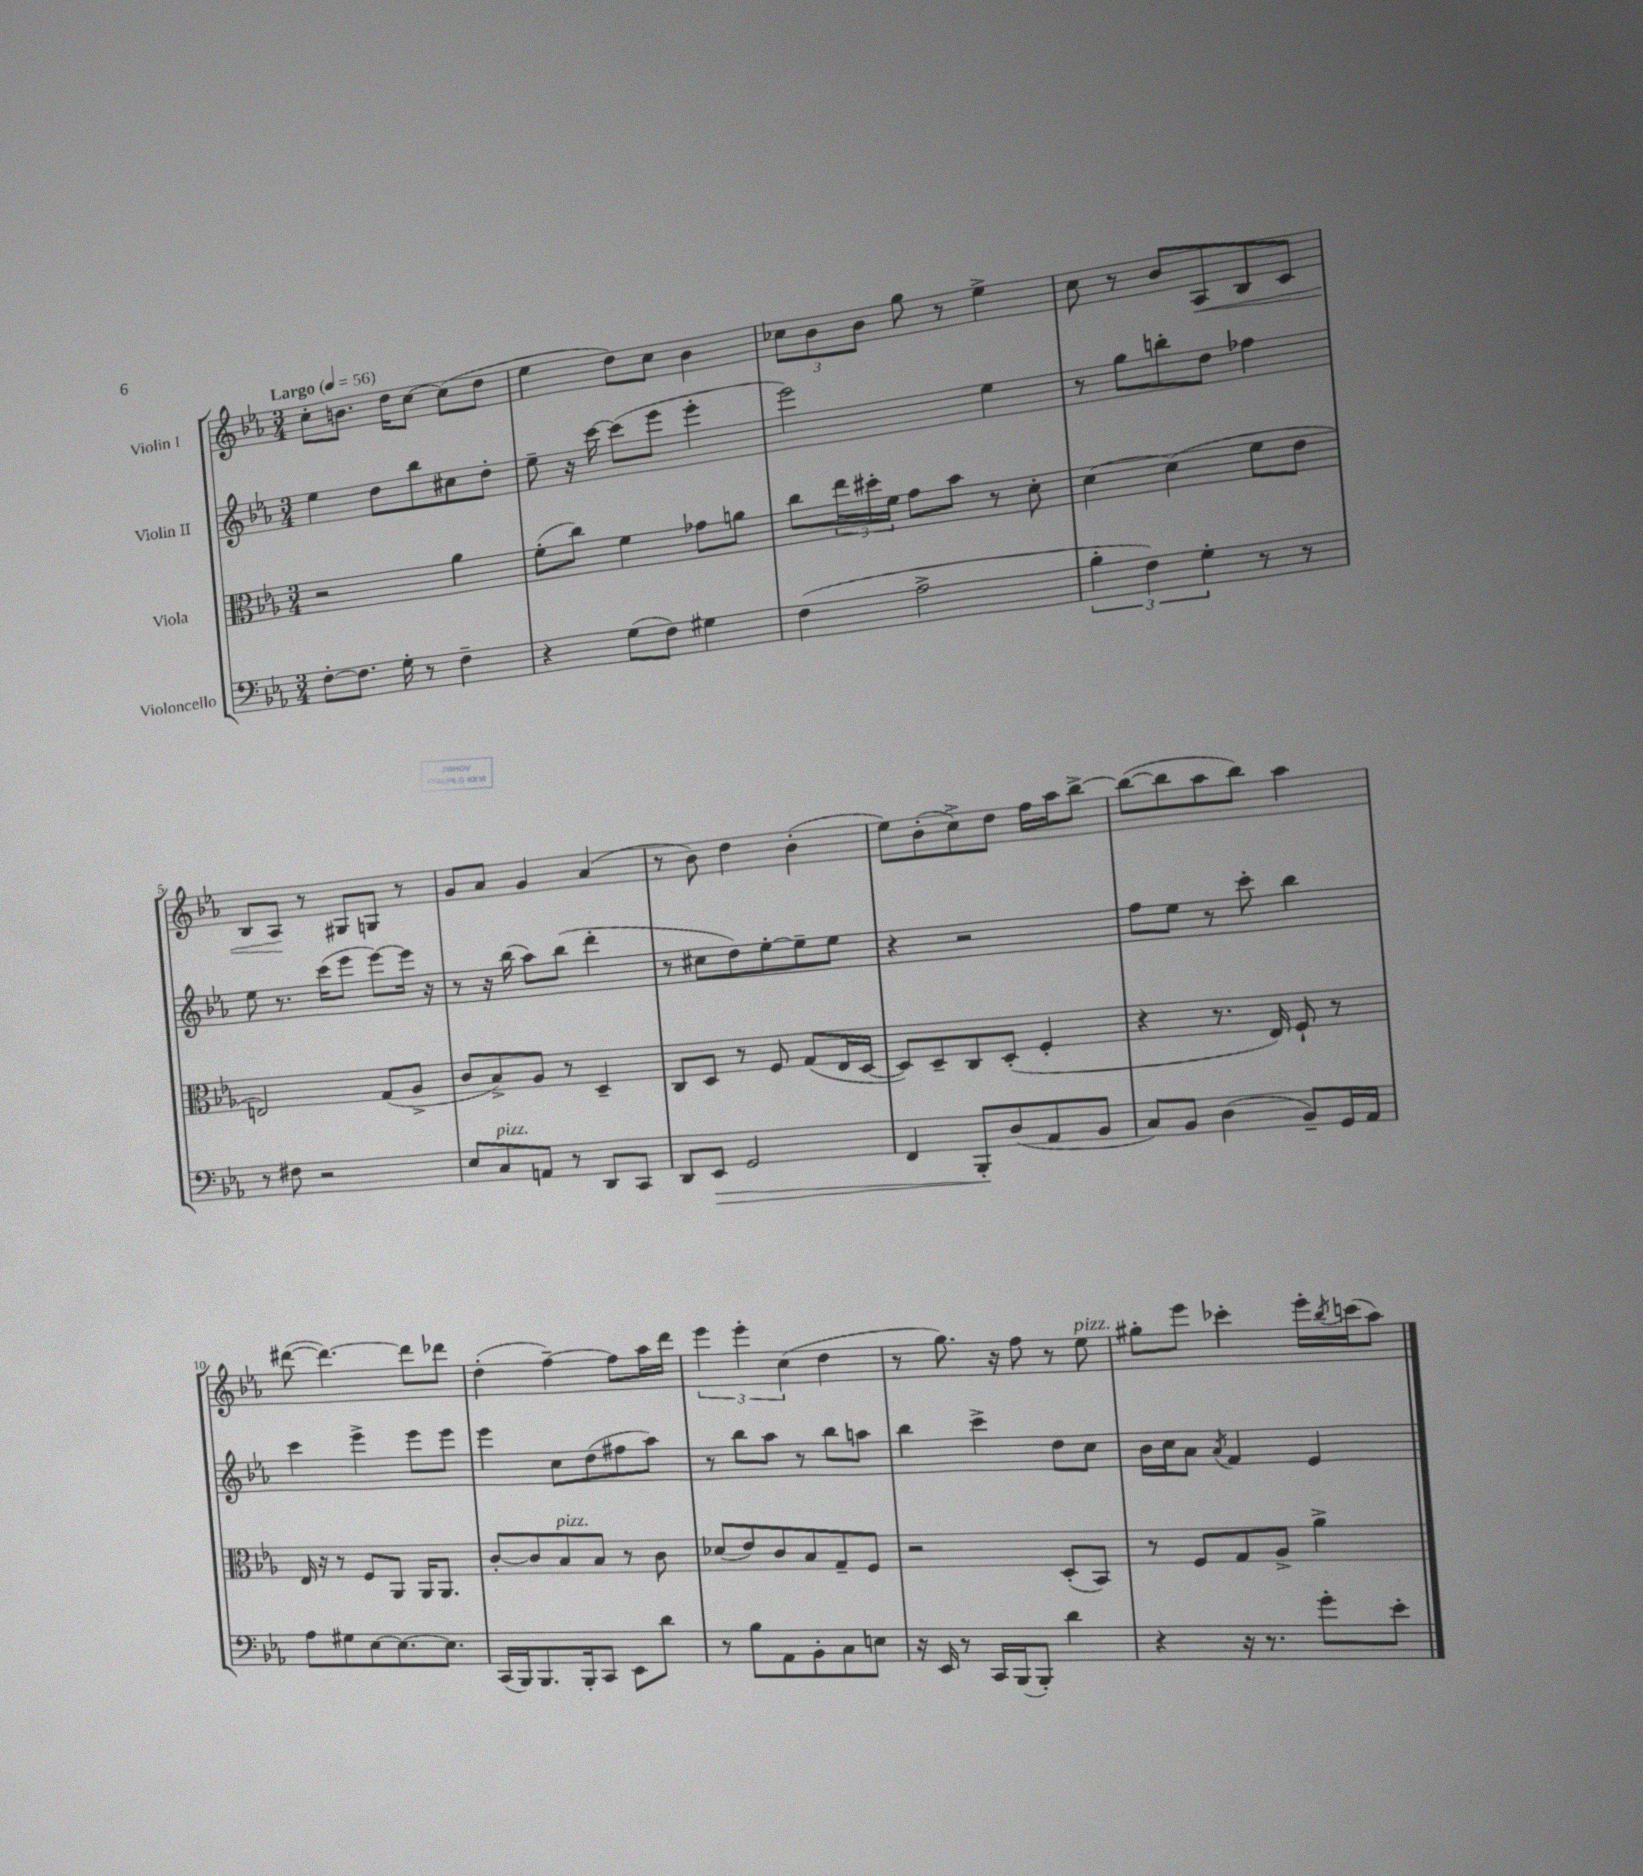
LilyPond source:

<<
\new StaffGroup <<
\new Staff = "s0" \with { instrumentName = "Violin I" } {
    \clef treble \key ees \major \numericTimeSignature \time 3/4 \tempo "Largo" 4 = 56
    c''8-. b'8. d''16 c''8~ c''8( d''8 |
    ees''4 d''8) c''8 bes'4 |
    \tuplet 3/2 { ces''8 bes'8 bes'8 } g''8 r8 ees''4-> |
    c''8 r8 bes'8 aes8\< bes8 c'8 |
    bes8 aes8\! r8 gis8 g8 r8 |
    g'8 aes'8 g'4 aes'4( |
    r8 bes'8) d''4 bes'4-.( |
    ees''8) bes'8-.( c''8->) d''8 f''16 aes''16 bes''8~-> |
    bes''8~( bes''8 aes''8 bes''8) aes''4 |
    dis'''8~( dis'''4.~) dis'''8 des'''8 |
    d''4-.( f''4~--) f''8 aes''16 d'''16 |
    \tuplet 3/2 { ees'''4 ees'''4-. c''4( } d''4 |
    r8 g''8.) r16 f''8 r8 ees''8^\markup { \italic "pizz." } |
    gis''8-. ees'''8 ces'''4-. ees'''16-. \acciaccatura { bes''8 } c'''16( aes''8) \bar "|." |
}
\new Staff = "s1" \with { instrumentName = "Violin II" } {
    \clef treble \key ees \major \numericTimeSignature \time 3/4
    ees''4 d''8 bes''8 cis''8 d''8-. |
    ees''8-- r16 c'''16~ c'''8( ees'''8 ees'''4-. |
    ees'''2) ees''4 |
    r8 g''8 b''8-. d''8 fes''4 |
    ees''8 r8. c'''16( ees'''8 ees'''8~) ees'''16 r16 |
    r8 r16 bes''16( aes''8) bes''8( d'''4-. |
    r8 cis''8 d''8) ees''8~-. ees''8-- ees''8 |
    r4 r2 |
    f''8 ees''8 r8 c'''8-. bes''4 |
    c'''4 ees'''4-> ees'''8 ees'''8 |
    ees'''4 c''8 d''8( fis''8 aes''8) |
    r8 bes''8 aes''8 r8 bes''8 a''8 |
    bes''4 c'''4-> d''8 c''8 |
    bes'16 c''16 aes'8 \acciaccatura { aes'8 } f'4 ees'4 \bar "|." |
}
\new Staff = "s2" \with { instrumentName = "Viola" } {
    \clef alto \key ees \major \numericTimeSignature \time 3/4
    r2 aes'4 |
    f'8-.( c''8) f'4 ges'8 a'8 |
    c''8 \tuplet 3/2 { ees''16 dis''16-. f'16 } g'8 bes'8 r8 d'8-. |
    d'4~ d'4( f'8 ees'8 |
    e2) g8( aes8-> |
    c'8 bes8->) aes8 r8 d4-- |
    c8 d8 r8 f8 g8( ees16 d16~ |
    d8) d8-- c8 d8-.( f4-. |
    r4 r8. ees16) f8-! r8 |
    ees16 r16 r8 f8 aes,8 aes,16 aes,8. |
    c'8~-. c'8 bes8^\markup { \italic "pizz." } bes8 r8 c'8 |
    des'8( ees'8) c'8 bes8 g8-- f8 |
    r2 d8-.( bes,8) |
    r8 f8 g8 aes8-> aes'4-> \bar "|." |
}
\new Staff = "s3" \with { instrumentName = "Violoncello" } {
    \clef bass \key ees \major \numericTimeSignature \time 3/4
    f8~-. f8. g16-. r8 f4-- |
    r4 g8( f8) gis4 |
    f4( aes2-> |
    \tuplet 3/2 { bes4-. f4) g4-. } r8 r8 |
    r8 fis8 r2 |
    ees8 c8^\markup { \italic "pizz." } a,8 r8 d,8 c,8 |
    d,8 ees,8\> g,2 |
    f,4 bes,,8-.\! d8( aes,8 bes,8 |
    c8) bes,8 d4( bes,8--) g,16 aes,16 |
    aes8 gis8 ees8~ ees8.~ ees8. |
    c,16( bes,,16) bes,,8. bes,,16-. c,8 ees,8 d'8 |
    r8 bes8 aes,8 bes,8-. c8 e8 |
    r16 ees,16 r8 c,16 bes,,16( bes,,8-.) d'4 |
    r4 r16 r8. g'8-. ees'8-. \bar "|." |
}
>>
>>
